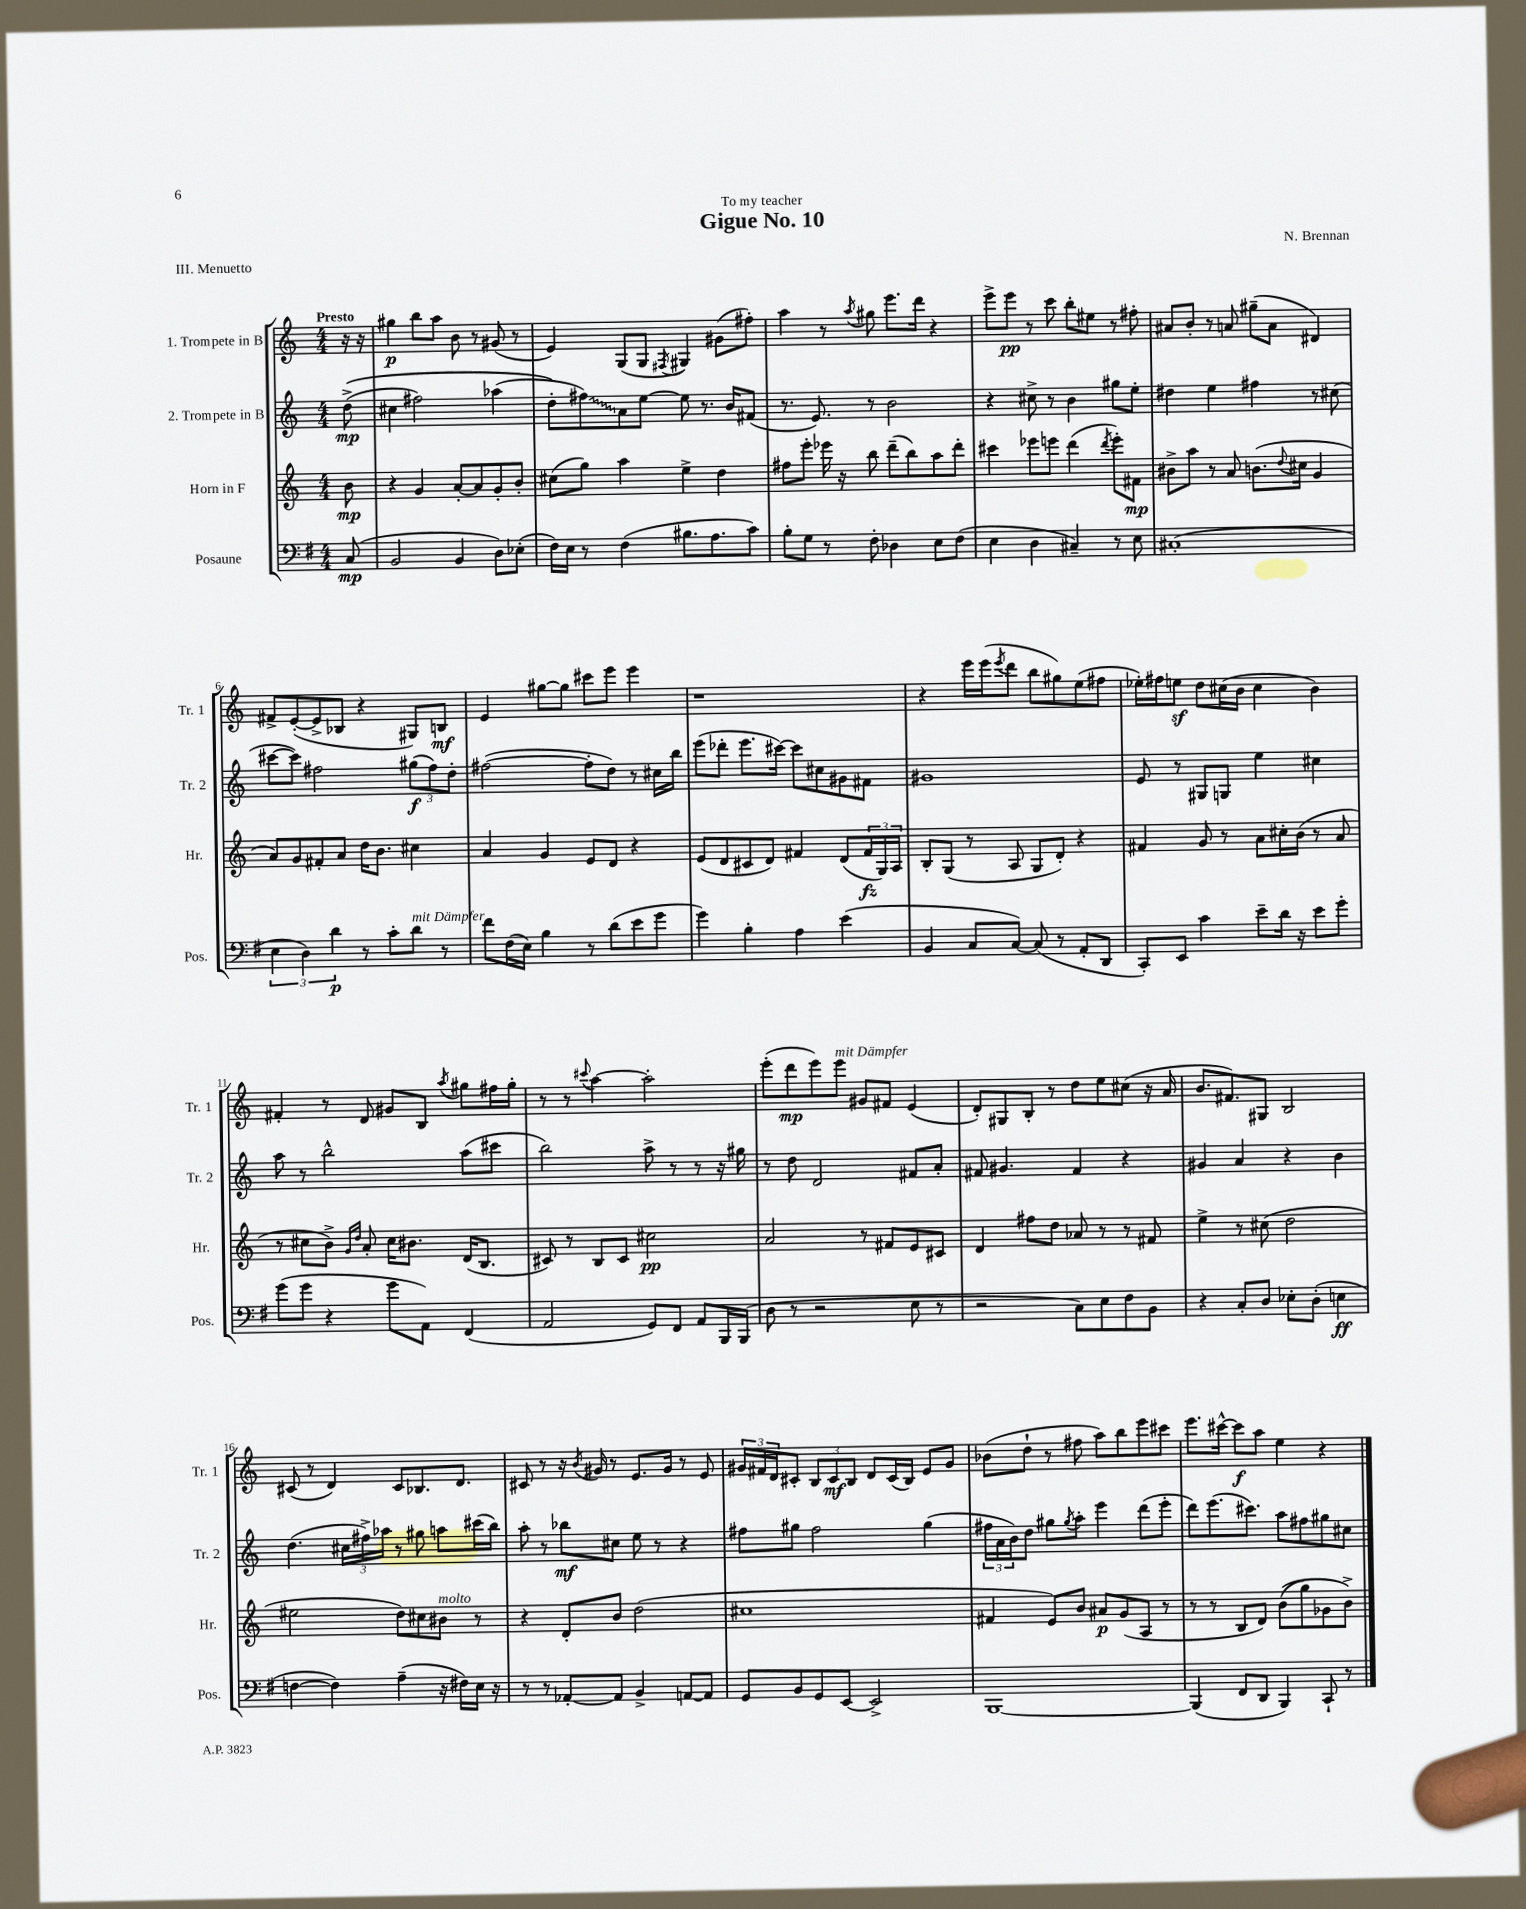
\header { title = "Gigue No. 10" composer = "N. Brennan" dedication = "To my teacher" piece = "III. Menuetto" }
<<
\new StaffGroup <<
\new Staff = "s0" \with { instrumentName = "1. Trompete in B" shortInstrumentName = "Tr. 1" } {
    \clef treble \key c \major \numericTimeSignature \time 4/4 \partial 8 \tempo "Presto"
    r16 r16 |
    gis''4\p b''8 a''8 b'8 r8 gis'8( r8 |
    e'4) g8( g8 \acciaccatura { fis8 } gis4) gis'8( fis''8-.) |
    a''4 r8 \acciaccatura { a''8 } gis''8 e'''8. d'''16 r4 |
    e'''8-> e'''8\pp r8 c'''8 b''8-. eis''8 r8 fis''8-. |
    ais'8 b'8-. r8 a'8 gis''8--( a'8 dis'4) |
    fis'8-> e'8~-.( e'8-> bes8 r4 gis8) b8\mf |
    e'4 gis''8~ gis''8 cis'''8 e'''8 e'''4 |
    r1 |
    r4 e'''16 e'''16( \acciaccatura { e'''8 } d'''8 b''8 gis''8) e''8( fis''8 |
    ees''16-.) fis''16 e''8\sf d''8 cis''16( b'16 cis''4 b'4) |
    fis'4-. r8 d'8 gis'8 b8 \acciaccatura { a''8 } gis''8 fis''16 gis''16-. |
    r8 r8 \appoggiatura { cis'''8 } a''4~ a''2-. |
    e'''8-.( d'''8\mp e'''8) e'''8^\markup { \italic "mit Dämpfer" } gis'8 fis'8 e'4( |
    d'8-.) gis8 b8-. r8 d''8 e''8 cis''8( r16 a'16 |
    b'8. fis'8.) gis8 b2 |
    cis'8( r8 d'4) cis'8 bes8. d'8. |
    cis'8 r8 r16 \acciaccatura { b'8 } gis'16 r8 e'8. gis'16 r8 e'8 |
    \tuplet 3/2 { gis'16 fis'16 d'16 } cis'8-. \tuplet 3/2 { b8 cis'8\mf b8 } d'8 cis'16( b16) e'8 gis'8 |
    bes'8( d''8-! r8 fis''8 a''8) b''8 e'''8 cis'''8 |
    e'''8. cis'''16~-^ cis'''8\f a''8 e''4 r4 \bar "|." |
}
\new Staff = "s1" \with { instrumentName = "2. Trompete in B" shortInstrumentName = "Tr. 2" } {
    \clef treble \key c \major \numericTimeSignature \time 4/4 \partial 8
    d''8->\mp(\( |
    cis''4 fis''2) aes''4( |
    d''8-.\) \once \override Glissando.style = #'zigzag fis''8\glissando) a'8 e''8~ e''8 r8. b'16 fis'8( |
    r8. e'8.) r8 b'2 |
    r4 cis''8-> r8 b'4 gis''8 e''8-. |
    dis''4 e''4 fis''4 r8 cis''8( |
    cis'''8~ cis'''8) fis''2 \tuplet 3/2 { gis''8\f( fis''8) d''8-. } |
    fis''2~( fis''8-. d''8) r8 cis''16 b''16 |
    e'''8( des'''8-. e'''8. cis'''16~) cis'''8 cis''8 gis'8 fis'8 |
    gis'1 |
    e'8 r8 gis8 g8 e''4 cis''4 |
    a''8 r8 b''2-^ a''8( cis'''8 |
    b''2) a''8-> r8 r8 r16 gis''16 |
    r8 d''8 d'2 fis'8 a'8-. |
    fis'8 gis'4. fis'4 r4 |
    gis'4 a'4 r4 b'4 |
    d''4.( \tuplet 3/2 { cis''16 fis''16->) aes''16 } r8 gis''8 a''8 cis'''16( b''16) |
    a''8-. r8 bes''8\mf cis''8 e''8 r8 r4 |
    fis''8 gis''8 fis''2 gis''4( |
    \tuplet 3/2 { fis''16 a'16 b'16) } d''8 gis''8 \acciaccatura { gis''8 } a''8-. e'''4 d'''8( e'''8-. |
    d'''8) e'''8.( cis'''8.) a''8 fis''8 gis''8 cis''8 \bar "|." |
}
\new Staff = "s2" \with { instrumentName = "Horn in F" shortInstrumentName = "Hr." } {
    \clef treble \key c \major \numericTimeSignature \time 4/4 \partial 8
    b'8\mp |
    r4 g'4 a'8~-. a'8 g'8-. b'8-. |
    cis''8( g''8) a''4 e''4-> d''4 |
    fis''8 e'''8-. ees'''16 r16 b''8 d'''8--( b''8) a''8 d'''8-. |
    cis'''4 ees'''8 e'''8 d'''4( \acciaccatura { d'''8 } e'''8-.) fis'8\mp |
    bis'8-> a''8 r8 a'8 b'8.( \appoggiatura { d''8 } cis''16 g'4 |
    a'8) g'8 fis'8-. a'8 d''16 b'8. cis''4 |
    a'4 g'4 e'8 d'8 r4 |
    e'8( d'8 cis'8 d'8) fis'4 d'8( \tuplet 3/2 { fis'16\fz g16) a16 } |
    b8-. g8( r8 a8 g8 d'8-.) r4 |
    fis'4 g'8 r8 a'8 cis''16-. b'16( r8 a'8 |
    r8 cis''8 b'8->) \grace { g'16 d''16 } a'8-. cis''16 bis'8. d'16( b8. |
    cis'8) r8 b8 cis'8 cis''2\pp |
    a'2 r8 fis'8 e'8 cis'8 |
    d'4 fis''8 d''8 aes'8 r8 r8 fis'8 |
    e''4-> r8 cis''8( d''2 |
    eis''2 d''8) cis''8 bis'8^\markup { \italic "molto" } r8 |
    r4 d'8-. b'8 d''2( |
    cis''1 |
    fis'4 e'8) b'8 ais'8\p g'8( a8 r8 |
    r8 r8 b8 d'8) b'8(\( g''8) ges'8 b'8->\) \bar "|." |
}
\new Staff = "s3" \with { instrumentName = "Posaune" shortInstrumentName = "Pos." } {
    \clef bass \key g \major \numericTimeSignature \time 4/4 \partial 8
    c8\mp( |
    b,2 b,4 d8) ees8-.( |
    fis16) e16 r8 fis4( bis8. a8. c'8) |
    b8-. g8 r8 fis8-. des4 e8 fis8( |
    e4 d4 cis4--) r8 e8 |
    cis1-.( |
    \tuplet 3/2 { e4 d4) d'4\p } r8 c'8-. d'8^\markup { \italic "mit Dämpfer" } r8 |
    fis'8 fis16( e16) b4 r8 d'8( e'8 g'8 |
    g'4) b4-. a4 e'4( |
    b,4 c8 c8~) c8( r8 a,8-. d,8 |
    c,8-.) e,8 c'4 e'8-- d'16 r16 e'8 g'8-. |
    g'8( g'8 r4 g'8 a,8) fis,4( |
    a,2 g,8) fis,8 a,8 b,,16 b,,16( |
    d8 r8 r2 e8 r8 |
    r2 c8) e8 fis8 b,8 |
    r4 c8-. d8 ees8-. d8-.( e4\ff |
    f4~ f4) a4--( r16 fis16) e16 r16 |
    r8 r8 aes,8~-. aes,8 b,4-> a,8~ a,8 |
    g,8 b,8 g,8 e,8~ e,2-> |
    b,,1~ |
    b,,4( fis,8 d,8 b,,4) c,8-! r8 \bar "|." |
}
>>
>>
